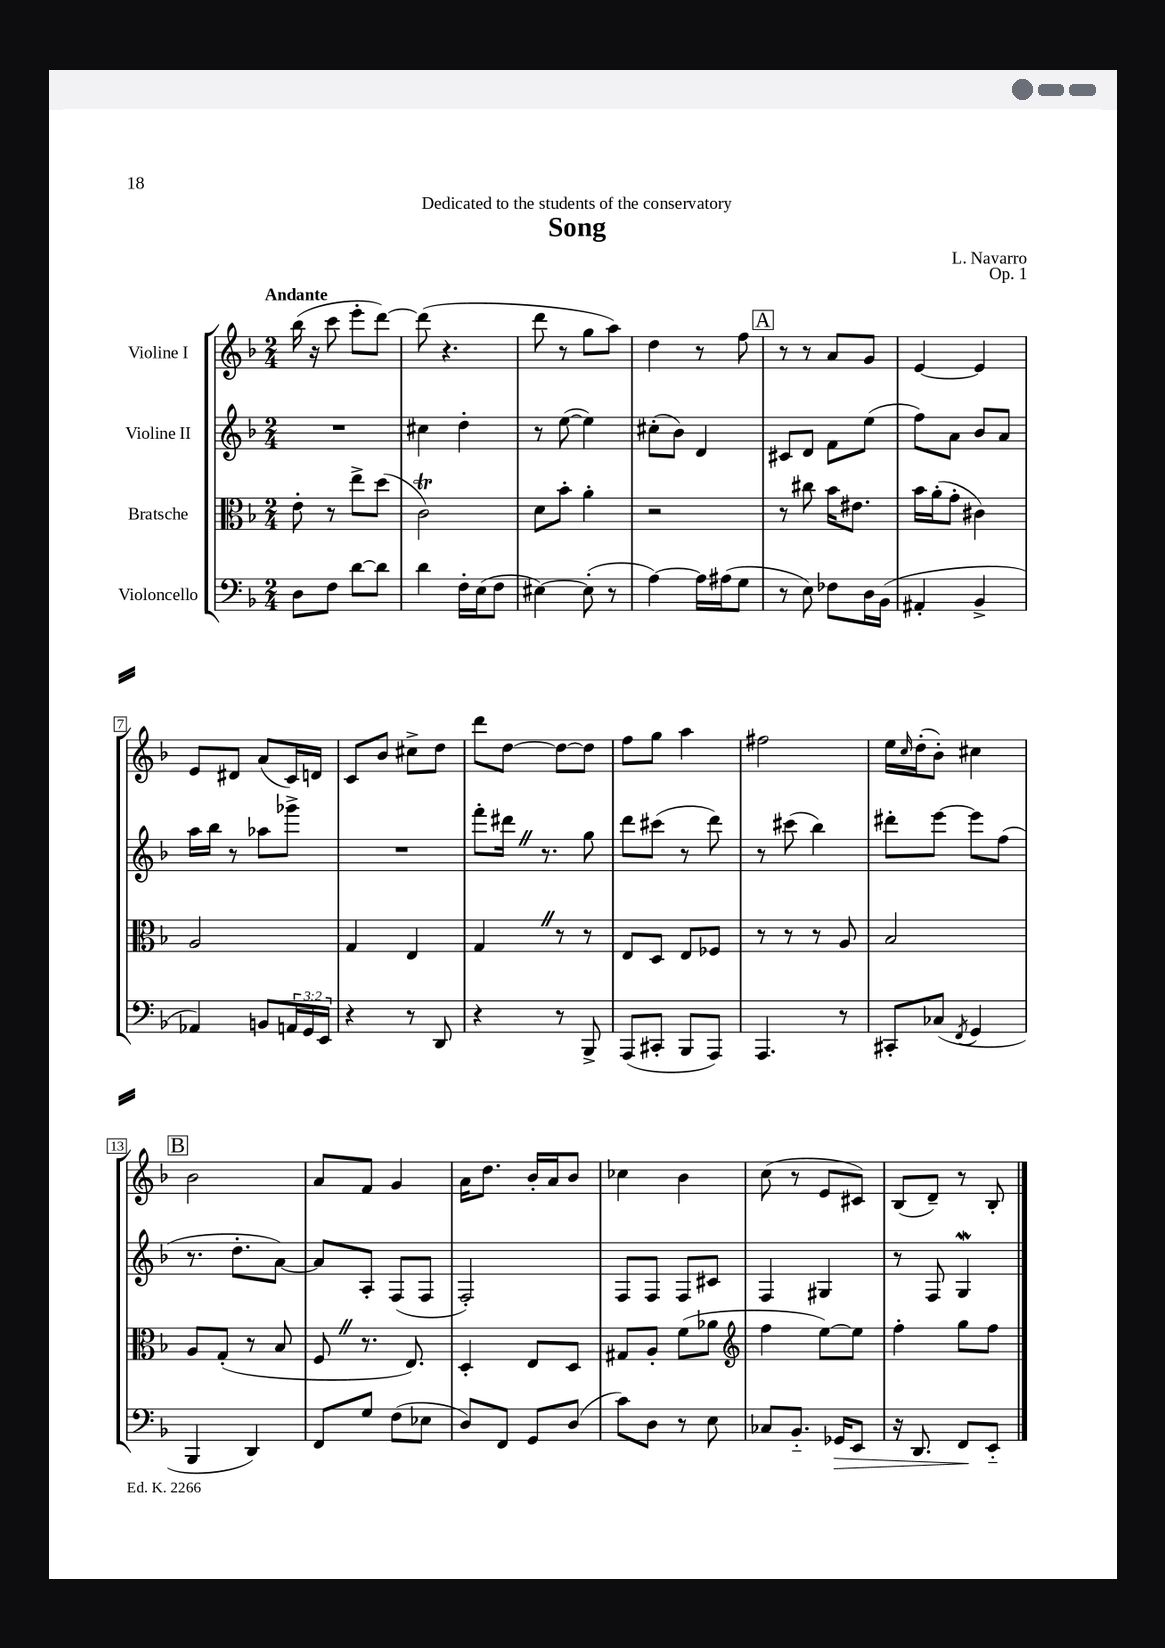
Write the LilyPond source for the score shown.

\header { title = "Song" composer = "L. Navarro" dedication = "Dedicated to the students of the conservatory" opus = "Op. 1" }
<<
\new StaffGroup <<
\new Staff = "s0" \with { instrumentName = "Violine I" } {
    \clef treble \key f \major \numericTimeSignature \time 2/4 \tempo "Andante"
    bes''16( r16 c'''8 e'''8-. d'''8~) |
    d'''8( r4. |
    d'''8 r8 g''8 a''8) |
    d''4 r8 f''8 |
    \mark \markup { \box "A" } r8 r8 a'8 g'8 |
    e'4~ e'4 |
    e'8 dis'8 a'8( c'16) d'16 |
    c'8 bes'8 cis''8-> d''8 |
    d'''8 d''8~ d''8~ d''8 |
    f''8 g''8 a''4 |
    fis''2 |
    e''16 \grace { c''16 } d''16-.( bes'8-.) cis''4 |
    \mark \markup { \box "B" } bes'2 |
    a'8 f'8 g'4 |
    a'16 d''8. bes'16-. a'16 bes'8 |
    ces''4 bes'4 |
    c''8( r8 e'8 cis'8) |
    bes8( d'8--) r8 bes8-. \bar "|." |
}
\new Staff = "s1" \with { instrumentName = "Violine II" } {
    \clef treble \key f \major \numericTimeSignature \time 2/4
    R2 |
    cis''4 d''4-. |
    r8 e''8~( e''4) |
    cis''8-.( bes'8) d'4 |
    \mark \markup { \box "A" } cis'8 d'8 f'8 e''8( |
    f''8) a'8 bes'8 a'8 |
    a''16 bes''16 r8 aes''8 ges'''8-> |
    R2 |
    f'''8-. dis'''16 \once \override BreathingSign.text = \markup { \musicglyph "scripts.caesura.straight" } \breathe r8. g''8 |
    d'''8 cis'''8( r8 d'''8) |
    r8 cis'''8( bes''4) |
    dis'''8-. e'''8~ e'''8 f''8( |
    \mark \markup { \box "B" } r8. d''8.-. a'8~) |
    a'8 a8-. f8( f8 |
    f2-.) |
    f8 f8 f8 cis'8 |
    f4 gis4 |
    r8 f8 g4\mordent \bar "|." |
}
\new Staff = "s2" \with { instrumentName = "Bratsche" } {
    \clef alto \key f \major \numericTimeSignature \time 2/4
    e'8-. r8 e''8-> d''8( |
    c'2\trill) |
    d'8 bes'8-. a'4-. |
    r2 |
    \mark \markup { \box "A" } r8 cis''8 bes'16 eis'8. |
    bes'16 a'16-.( g'8-. cis'4) |
    a2 |
    g4 e4 |
    g4 \once \override BreathingSign.text = \markup { \musicglyph "scripts.caesura.straight" } \breathe r8 r8 |
    e8 d8 e8 fes8 |
    r8 r8 r8 a8 |
    bes2 |
    \mark \markup { \box "B" } a8 g8-.( r8 bes8 |
    f8 \once \override BreathingSign.text = \markup { \musicglyph "scripts.caesura.straight" } \breathe r8. e8.) |
    d4-. e8 d8 |
    gis8 a8-. f'8( aes'8 |
    \clef treble f''4 e''8~) e''8 |
    f''4-. g''8 f''8 \bar "|." |
}
\new Staff = "s3" \with { instrumentName = "Violoncello" } {
    \clef bass \key f \major \numericTimeSignature \time 2/4 \override Staff.TupletNumber.text = #tuplet-number::calc-fraction-text
    d8 f8 d'8~ d'8 |
    d'4 f16-. e16( f8 |
    eis4~) eis8-.( r8 |
    a4~) a16 ais16( g8 |
    \mark \markup { \box "A" } r8 e8) fes8 d16 bes,16( |
    ais,4-. bes,4-> |
    aes,4) b,8 \tuplet 3/2 { a,16 g,16 e,16 } |
    r4 r8 d,8 |
    r4 r8 bes,,8-> |
    a,,8( cis,8-. bes,,8 a,,8) |
    a,,4. r8 |
    cis,8-. ces8( \acciaccatura { f,8 } g,4 |
    \mark \markup { \box "B" } bes,,4 d,4) |
    f,8 g8 f8( ees8 |
    d8) f,8 g,8 d8( |
    c'8) d8 r8 e8 |
    ces8 bes,8.-_ ges,16\> e,8 |
    r16 d,8. f,8\! e,8-_ \bar "|." |
}
>>
>>
\layout { \context { \Score \override BarNumber.stencil = #(make-stencil-boxer 0.1 0.3 ly:text-interface::print) } }
